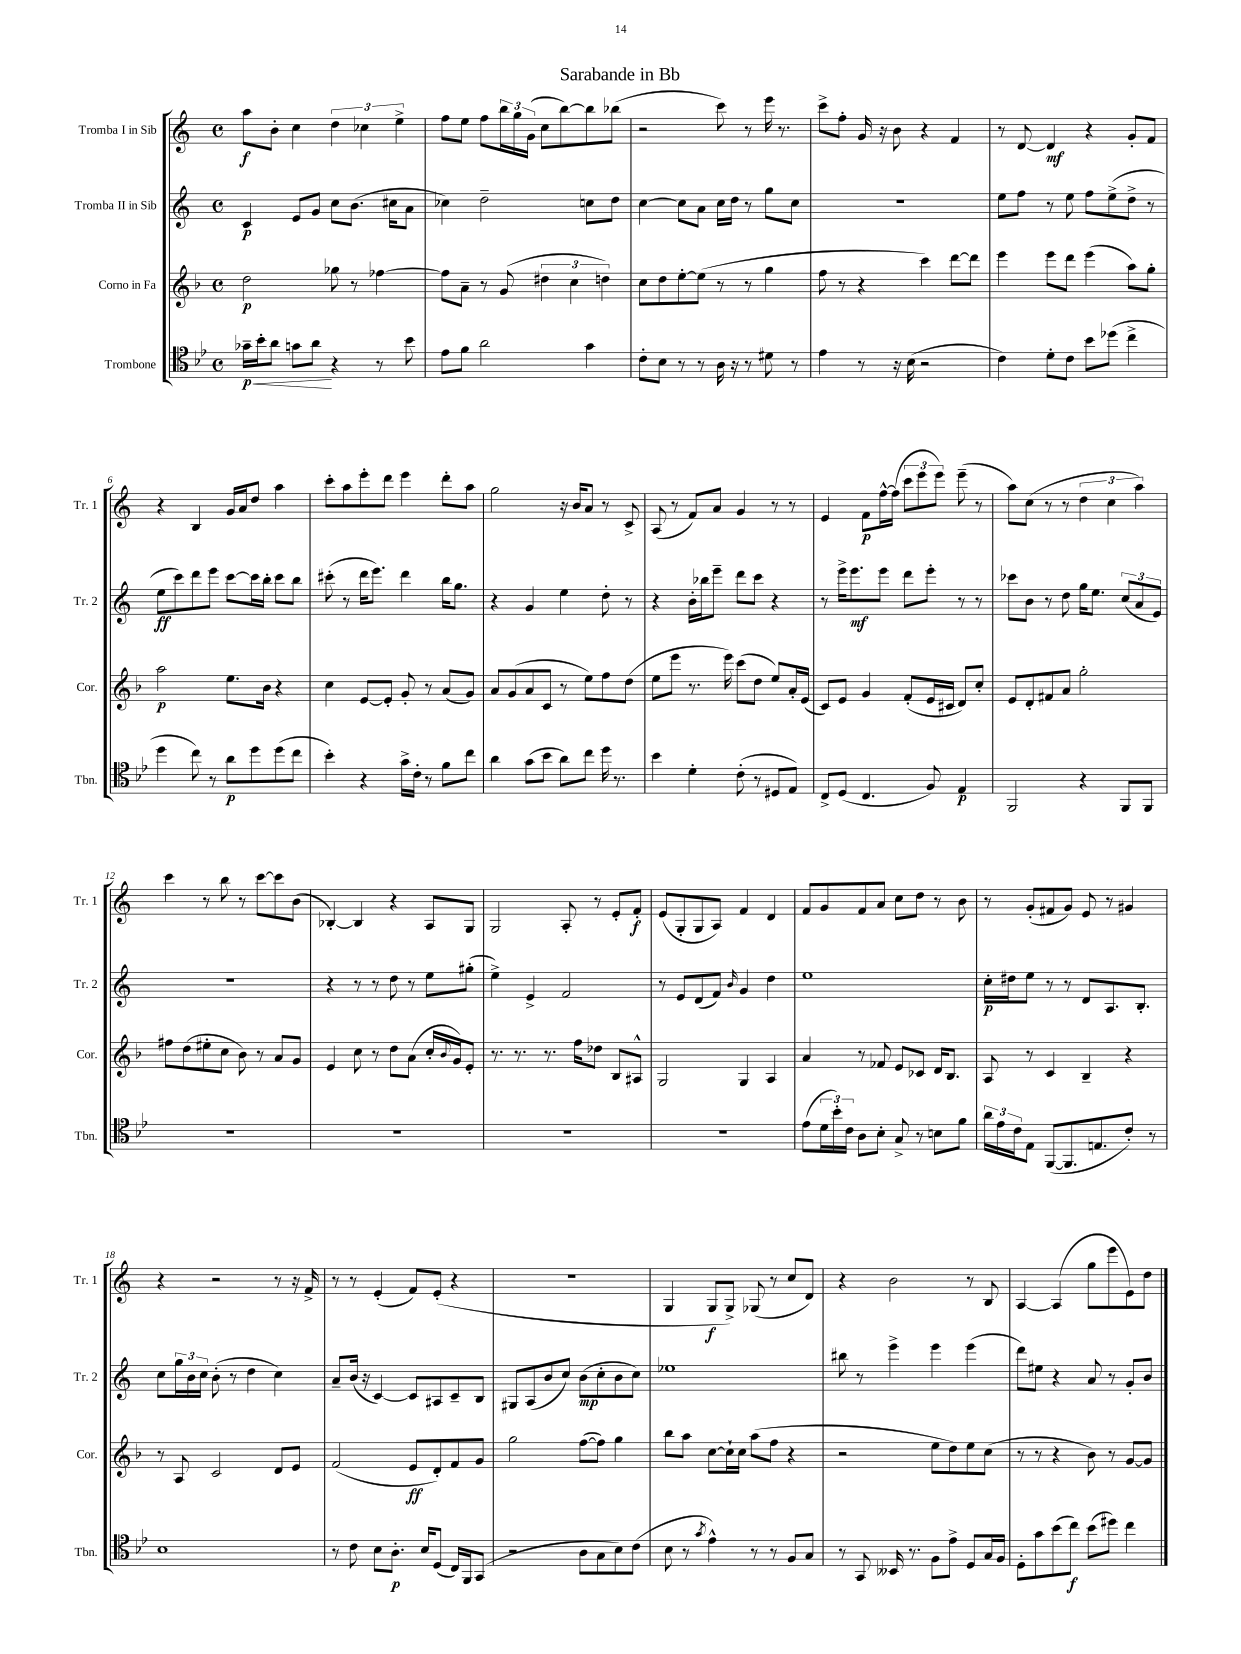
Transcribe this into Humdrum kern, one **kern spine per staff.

**kern	**kern	**kern	**kern
*staff4	*staff3	*staff2	*staff1
*clefC4	*clefG2	*clefG2	*clefG2
*k[b-e-]	*k[b-]	*k[]	*k[]
*M4/4	*M4/4	*M4/4	*M4/4
*met(c)	*met(c)	*met(c)	*met(c)
16g-~	2dd	4c	8aa
16b-'	.	.	.
8a	.	.	8b'
8g	.	8e	4cc
8a	.	8g	.
4r	8gg-	8cc	6dd
.	8r	(8.b	.
.	.	.	6cc-
8r	[4ff-	.	.
.	.	16cc#	.
.	.	.	6ee^
8b-	.	8a	.
=	=	=	=
8e-	8ff-]	4cc-)	8ff
8f	8a~	.	8ee
2a	8r	2dd~	8ff
.	(8g	.	24bb
.	.	.	24gg
.	.	.	(24g
.	6dd#	.	8cc
.	.	.	[8bb)
.	6cc	.	.
4g	.	8cc	8bb]
.	6dd)	.	.
.	.	8dd	(8bb-
=	=	=	=
8c'	8cc	[4cc	2r
8B-	8dd	.	.
8r	[8ee'	8cc]	.
8r	(8ee]	8a	.
16A	8r	16cc	8ccc)
16r	.	16dd	.
8r	8r	8r	8r
8d#	4gg	8gg	16eee
.	.	.	8.r
8r	.	8cc	.
=	=	=	=
4e-	8ff	1r	8ccc^
.	8r	.	8ff'
8r	4r	.	16g
.	.	.	16r
16r	.	.	8b
(16B-	.	.	.
2r	4ccc)	.	4r
.	[8ddd	.	4f
.	8ddd]	.	.
=	=	=	=
4c)	4eee	8ee	8r
.	.	8ff	[8d
8d'	8eee	8r	4d]
8c	8ddd	8ee	.
8b-	(4eee	8ff	4r
(8dd-	.	(8ee^	.
4cc^	8aa)	8dd^	8g'
.	8gg'	8r	8f
=	=	=	=
4dd	2aa	8ee	4r
.	.	8ccc)	.
8cc)	.	8ddd	4B
8r	.	8eee	.
8a	8.ee	[8ccc	16g
.	.	.	16a
8dd	.	16ccc]	8dd
.	16b-	16bb'	.
(8dd	4r	8ccc	4aa
8cc	.	8bb	.
=	=	=	=
4b-')	4cc	(8ccc#'	8ccc'
.	.	8r	8aa
4r	[8e	16ddd	8eee'
.	.	8.eee)	.
.	8e']	.	8ddd
16g^	8g'	4ddd	4eee
16c'	.	.	.
8r	8r	.	.
8f	(8a	16bb	8ddd'
.	.	8.gg	.
8cc	8g)	.	8aa
=	=	=	=
4a	8a	4r	2gg
.	(8g	.	.
(8g	8a	4g	.
8b-	8c	.	.
8a)	8r	4ee	16r
.	.	.	16b
8cc	8ee)	.	8a
16dd	8ff	8dd'	8r
8.r	.	.	.
.	(8dd	8r	8c^
=	=	=	=
4b-	8ee	4r	(8A
.	8eee	.	8r
4d'	8.r	16b'	8f)
.	.	16bb-	.
.	.	8eee~	8a
.	16eee)	.	.
(8c'	(8ccc	8ddd	4g
8r	8dd	8ccc	.
8D#	8ee)	4r	8r
8E-)	16a'	.	8r
.	(16e	.	.
=	=	=	=
8C^	8c)	8r	4e
(8D	8e	16eee^	.
.	.	8.eee	.
4.C	4g	.	8f
.	.	8eee	[16ff^^
.	.	.	(16ff]
.	(8f'	8ddd	12ccc
.	.	.	12eee
8F)	16e	8eee'	.
.	.	.	12eee)
.	16c#	.	.
4E-	8d)	8r	(8eee~
.	8cc'	8r	8r
=	=	=	=
2FF	8e	8ccc-	8aa)
.	8d'	8b	(8cc
.	8f#	8r	8r
.	8a	8dd	8r
4r	2gg'	16gg	6dd
.	.	8.ee	.
.	.	.	6cc
8FF	.	(12cc	.
.	.	12a	6aa)
8FF	.	.	.
.	.	12e)	.
=	=	=	=
1r	8ff#	1r	4ccc
.	(8dd	.	.
.	8ee#'	.	8r
.	8cc	.	8bb
.	8b-)	.	8r
.	8r	.	[8ccc
.	8a	.	8ccc]
.	8g	.	(8b
=	=	=	=
1r	4e	4r	[4B-')
.	8cc	8r	4B-]
.	8r	8r	.
.	8dd	8dd	4r
.	(8a	8r	.
.	16cc'	8ee	8A
.	8qqb-	.	.
.	16g)	.	.
.	8e'	(8gg#'	8G
=	=	=	=
1r	8.r	4ee^)	2G
.	8.r	.	.
.	.	4e^	.
.	8.r	.	.
.	.	2f	8A'
.	16ff	.	.
.	8dd-	.	8r
.	8B-	.	8e'
.	8A#^^	.	8f'
=	=	=	=
1r	2G	8r	(8e
.	.	8e	8G'
.	.	(8d	8G
.	.	8f)	8A)
.	.	16qqb	.
.	4G	4g	4f
.	4A	4dd	4d
=	=	=	=
(8e-	4a	1ee	8f
24d	.	.	8g
24b-')	.	.	.
24c	.	.	.
8A	8r	.	8f
8B-'	8f-	.	8a
8G^	8e	.	8cc
8r	8c-	.	8dd
8B	16d	.	8r
.	8.B-	.	.
8f	.	.	8b
=	=	=	=
24a	8A	16cc'	8r
24e-	.	.	.
.	.	16dd#	.
24c	.	.	.
8E-	8r	8ee	(8g'
([8FF	4c	8r	8f#
8.FF]	.	8r	8g)
.	4B-~	8d	8e
8.E	.	.	.
.	.	8.A	8r
8c')	4r	.	4g#
.	.	8.B'	.
8r	.	.	.
=	=	=	=
1B-	8r	8cc	4r
.	8A	24gg	.
.	.	24b	.
.	.	24cc	.
.	2c	(8b'	2r
.	.	8r	.
.	.	4dd	.
.	8d	4cc)	8r
.	8e	.	16r
.	.	.	16f^
=	=	=	=
8r	(2f	8a~	8r
8c	.	(16b	8r
.	.	16r	.
8B-	.	[4c)	(4e'
8.A'	.	.	.
.	8e	8c]	8f)
16B-	.	.	.
(8D	8d')	8A#	(8e'
16C)	8f	8c~	4r
16FF	.	.	.
(8GG	8g	8B	.
=	=	=	=
2r	2gg	8G#	1r
.	.	(8A	.
.	.	8b	.
.	.	8cc)	.
8A	([8ff	(8b	.
8G	8ff])	8cc'	.
8B-)	4gg	8b	.
(8c	.	8cc)	.
=	=	=	=
8B-	8bb-	1ee-	4G
8r	8aa	.	.
8qg	.	.	.
4e-^^)	[8cc	.	8G
.	16cc`]	.	8G^)
.	16cc	.	.
8r	(8aa	.	(8G-
8r	8ff	.	8r
8F	4r	.	8cc
8G	.	.	8d)
=	=	=	=
8r	2r	8bb#	4r
8GG	.	8r	.
16BB--	.	4eee^	2b
8.r	.	.	.
8F	8ee	4eee	.
8e-^	8dd)	.	.
8D	8ee	(4eee	8r
16G	(8cc	.	8B
16F	.	.	.
=	=	=	=
8D'	8r	8ddd)	[4A
8g	8r	8ee#	.
(8b-	4r	4r	(4A]
8cc)	.	.	.
(8b-	8b-)	8a	8gg
8dd#)	8r	8r	8eee
4cc	[8g	8g'	8e)
.	8g]	8b	8dd
==	==	==	==
*-	*-	*-	*-
